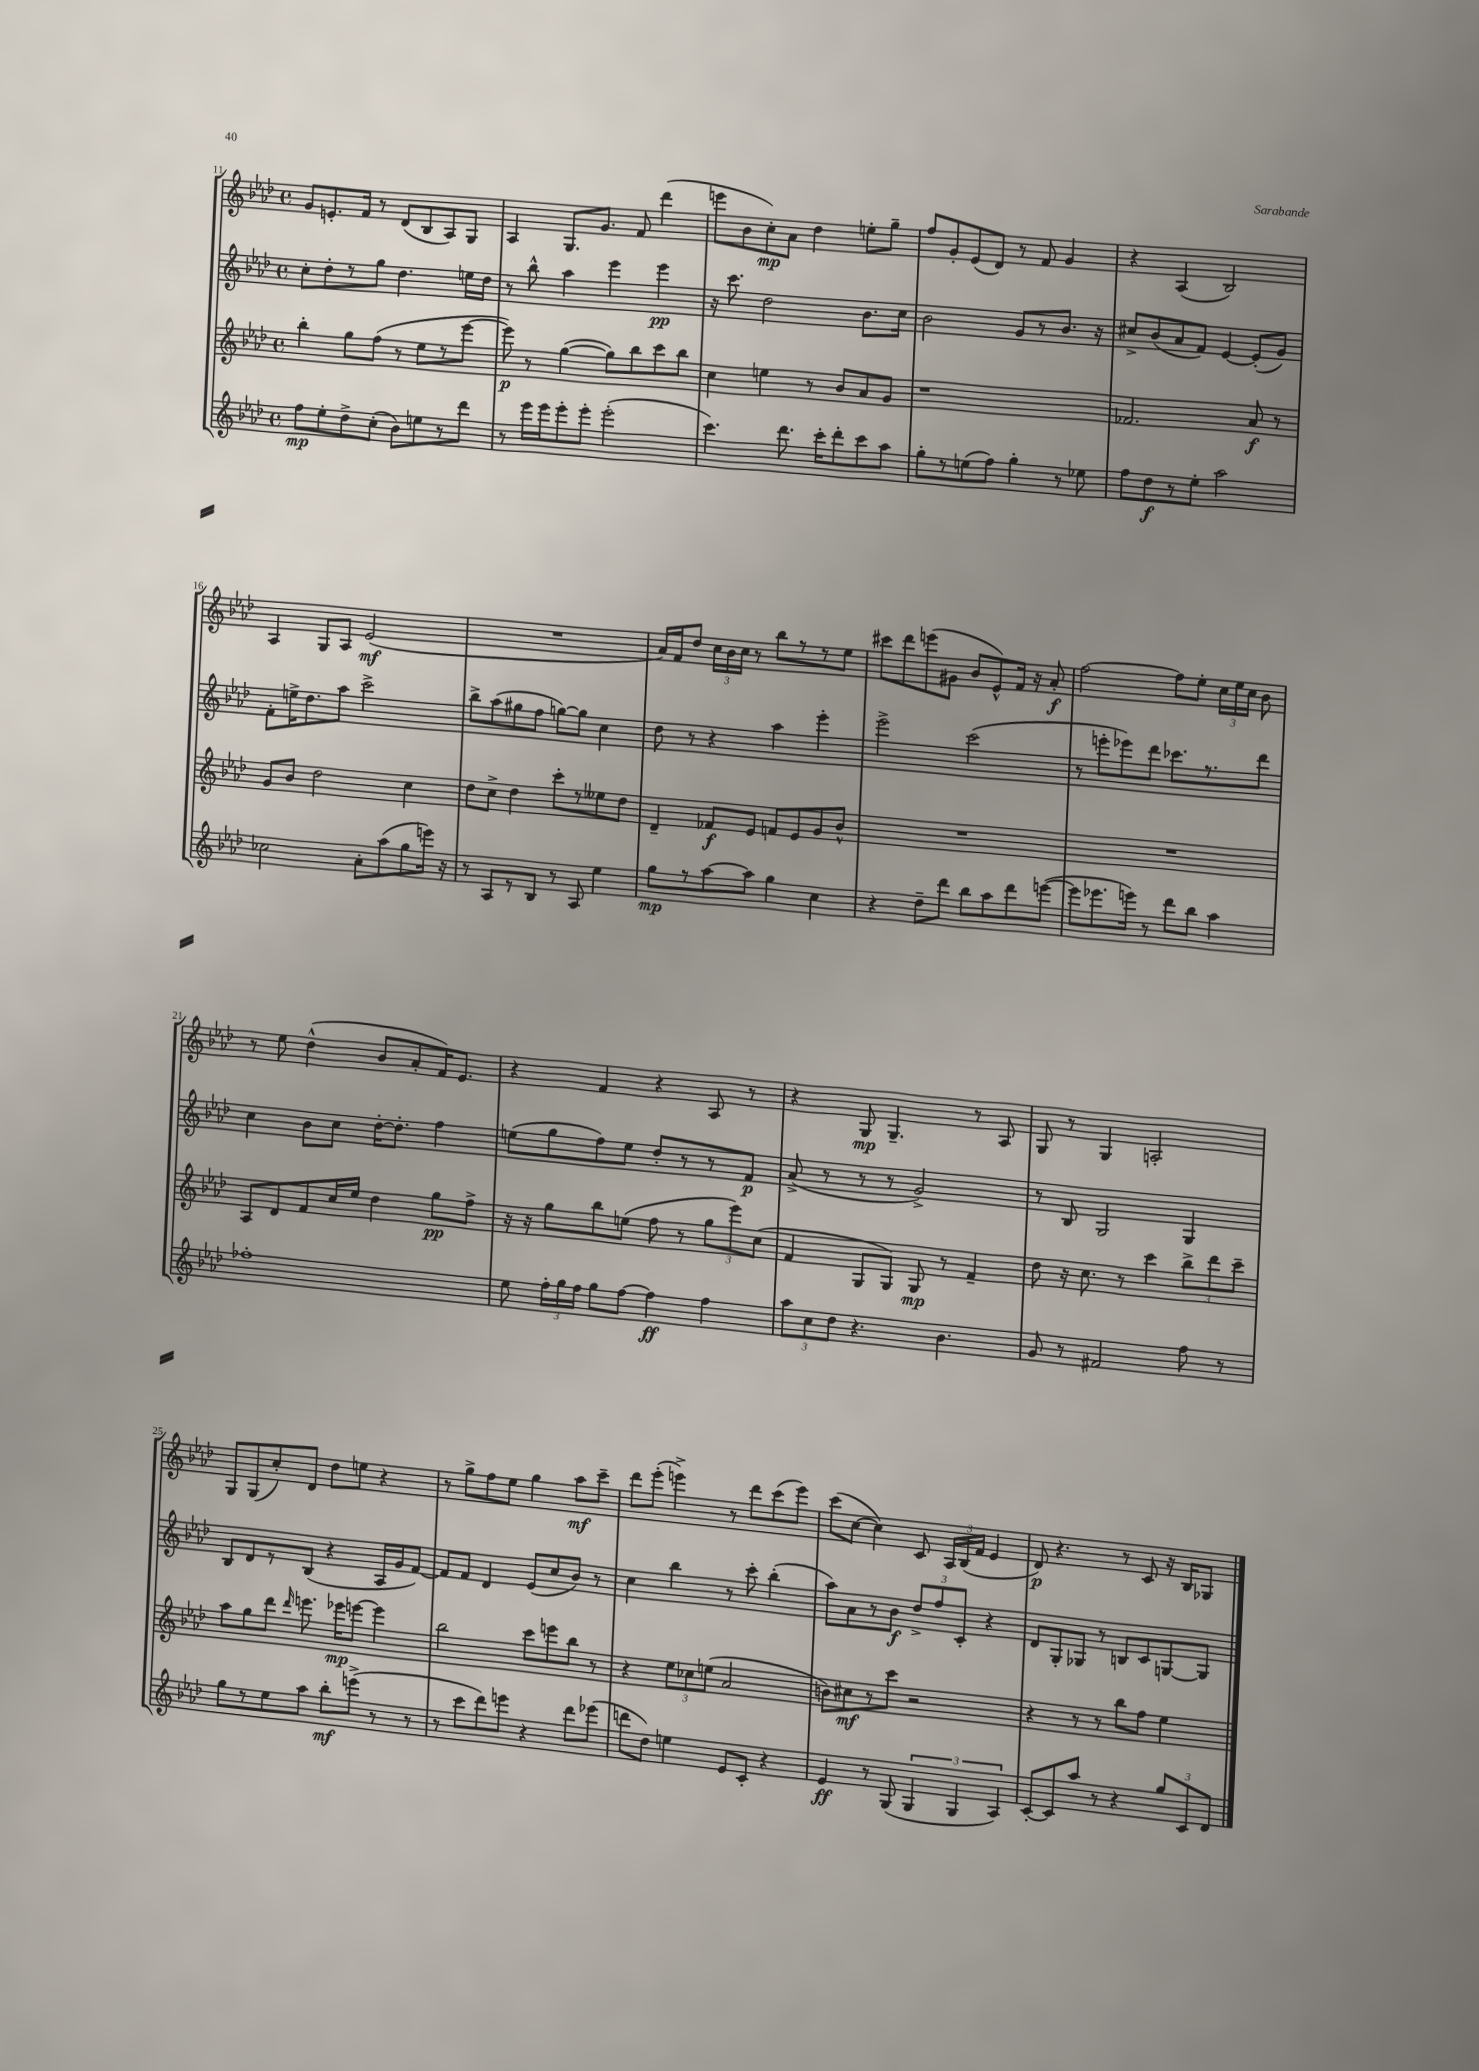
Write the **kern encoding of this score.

**kern	**dynam	**kern	**dynam	**kern	**dynam	**kern	**dynam
*part4	*part4	*part3	*part3	*part2	*part2	*part1	*part1
*staff4	*staff4	*staff3	*staff3	*staff2	*staff2	*staff1	*staff1
*clefG2	*	*clefG2	*	*clefG2	*	*clefG2	*
*k[b-e-a-d-]	*	*k[b-e-a-d-]	*	*k[b-e-a-d-]	*	*k[b-e-a-d-]	*
*M4/4	*	*M4/4	*	*M4/4	*	*M4/4	*
*met(c)	*	*met(c)	*	*met(c)	*	*met(c)	*
=11	=11	=11	=11	=11	=11	=11	=11
8ff\L	mp	4bb-'\	.	8cc'\L	.	8g/L	.
8ee-'\	.	.	.	8dd-'\	.	8.en'/	.
8dd-^\	.	8gg\L	.	8r	.	.	.
.	.	.	.	.	.	16f/Jk	.
(8cc'\J	.	(8ff\J	.	8gg\J	.	8r	.
8b-\L)	.	8r	.	4.dd-\	.	(8d-/L	.
8een\	.	8ee-\L	.	.	.	8B-/	.
8r	.	8r	.	.	.	8A-/)	.
8ddd-\J	.	[8eee-\J	.	16een\LL	.	8G/J	.
.	.	.	.	16dd-\JJ	.	.	.
=12	=12	=12	=12	=12	=12	=12	=12
8r	.	8eee-\])	p	8r	.	4A-/	.
16eee-\LL	.	8r	.	8bb-^^\	.	.	.
16eee-\J	.	.	.	.	.	.	.
8eee-'\	.	([4gg\	.	4aa-\	.	8.G/L	.
8eee-'\J	.	.	.	.	.	.	.
.	.	.	.	.	.	8.g/J	.
(2eee-'\	.	8gg\L])	.	4eee-\	.	.	.
.	.	8bb-\	.	.	.	8f/	.
.	.	8ccc\	.	4eee-\	pp	(4ddd-\	.
.	.	8bb-\J	.	.	.	.	.
=13	=13	=13	=13	=13	=13	=13	=13
4.ccc\)	.	4cc\	.	16r	.	8eeen\L	.
.	.	.	.	8.ccc\	.	.	.
.	.	.	.	.	.	8b-\	.
.	.	4een\	.	2dd-\	.	8cc'\)	mp
8.ddd-\	.	.	.	.	.	8a-\J	.
.	.	8r	.	.	.	4dd-\	.
16ccc'\KL	.	.	.	.	.	.	.
8ddd-'\	.	8b-/L	.	.	.	.	.
8ccc\	.	8a-/	.	8.b-\L	.	8een'\L	.
8aa-\J	.	8g/J	.	.	.	8gg~\J	.
.	.	.	.	16cc\Jk	.	.	.
=14	=14	=14	=14	=14	=14	=14	=14
8gg'\L	.	1r	.	2b-\	.	8ff/L	.
8r	.	.	.	.	.	8g'/	.
(8een\	.	.	.	.	.	(8e-/	.
8ff\J)	.	.	.	.	.	8d-/J)	.
4gg'\	.	.	.	8g/L	.	8r	.
.	.	.	.	8r	.	8f/	.
8r	.	.	.	8.b-/J	.	4g/	.
8ee-X\	.	.	.	.	.	.	.
.	.	.	.	16r	.	.	.
=15	=15	=15	=15	=15	=15	=15	=15
8ff\L	.	2.f-X/	.	8cc#X^/L	.	4r	.
8dd-\	f	.	.	(8b-/	.	.	.
8r	.	.	.	8a-/	.	(4A-/	.
8ee-'\J	.	.	.	8f/J)	.	.	.
2aa-\	.	.	.	[4e-/	.	2B-/)	.
.	.	8a-/	f	(8e-'/L]	.	.	.
.	.	8r	.	8g/J)	.	.	.
!!LO:LB:g=z
=16	=16	=16	=16	=16	=16	=16	=16
2cc-X\	.	8g/L	.	8f'\L	.	4A-/	.
.	.	8b-/J	.	16een^\K	.	.	.
.	.	.	.	8.dd-\	.	.	.
.	.	2dd-\	.	.	.	8G/L	.
.	.	.	.	8aa-\J	.	8A-/J	.
8a-'\L	.	.	.	2ccc^\	.	(2e-/	mf
(8aa-\	.	.	.	.	.	.	.
8gg\	.	4cc\	.	.	.	.	.
16eeen\Jk)	.	.	.	.	.	.	.
16r	.	.	.	.	.	.	.
=17	=17	=17	=17	=17	=17	=17	=17
8r	.	8dd-\L	.	8bb-^\L	.	1r	.
8A-/L	.	8cc^\J	.	(8aa-\	.	.	.
8r	.	4dd-\	.	8gg#X\	.	.	.
8B-/J	.	.	.	8ff\J	.	.	.
8r	.	8ccc'\L	.	[8ggn\L)	.	.	.
8A-/	.	8r	.	8gg\J]	.	.	.
4ee-\	.	8ee--X\	.	4cc\	.	.	.
.	.	8dd-\J	.	.	.	.	.
=18	=18	=18	=18	=18	=18	=18	=18
8gg\L	mp	4d-~/	.	8dd-\	.	16a-/LL)	.
.	.	.	.	.	.	16f/J	.
8r	.	.	.	8r	.	8dd-/J	.
[8aa-\	.	8f-X/L	f	4r	.	24cc\LL	.
.	.	.	.	.	.	24b-\	.
.	.	.	.	.	.	24cc\JJ	.
8aa-\J]	.	8e-/J	.	.	.	8r	.
4gg\	.	8fn/L	.	4aa-\	.	8bb-\L	.
.	.	8e-/	.	.	.	8r	.
4cc\	.	8g/	.	4eee-'\	.	8r	.
.	.	8b-^^/J	.	.	.	8ee-\J	.
=19	=19	=19	=19	=19	=19	=19	=19
4r	.	1r	.	2eee-^\	.	8ccc#X\L	.
.	.	.	.	.	.	8ddd-\	.
8dd-~\L	.	.	.	.	.	(8eeen\	.
8ddd-\J	.	.	.	.	.	8g#X\J	.
8bb-\L	.	.	.	(2ccc\	.	8b-/L	.
8aa-\	.	.	.	.	.	8e-^^/)	.
8ddd-\	.	.	.	.	.	16f/Jk	.
.	.	.	.	.	.	16r	.
([8eeen\J	.	.	.	.	.	8a-'/	f
=20	=20	=20	=20	=20	=20	=20	=20
8eee\L]	.	1r	.	8r	.	[2ff\	.
8.eee-X\	.	.	.	8eeen'\L	.	.	.
.	.	.	.	8eee-X\)	.	.	.
16eeen\Jk)	.	.	.	.	.	.	.
8r	.	.	.	8ddd-\J	.	.	.
8ddd-\L	.	.	.	8.ccc-X\L	.	8ff\L]	.
8bb-\J	.	.	.	.	.	8ee-'\J	.
.	.	.	.	8.r	.	.	.
4aa-\	.	.	.	.	.	24cc\LL	.
.	.	.	.	.	.	24ee-\	.
.	.	.	.	.	.	24cc\JJ	.
.	.	.	.	8ddd-\J	.	8b-\	.
!!LO:LB:g=z
=21	=21	=21	=21	=21	=21	=21	=21
1ff-X'	.	8A-/L	.	4cc\	.	8r	.
.	.	8d-/	.	.	.	8ee-\	.
.	.	8f/	.	8b-\L	.	(4dd-^^\	.
.	.	16cc/L	.	8cc\J	.	.	.
.	.	16ee-/JJ	.	.	.	.	.
.	.	4dd-\	.	[16dd-'\KL	.	8b-/L	.
.	.	.	.	8.dd-'\J]	.	.	.
.	.	.	.	.	.	8a-'/	.
.	.	8gg\L	pp	4ff\	.	16f/K)	.
.	.	.	.	.	.	8.e-/J	.
.	.	8ff^\J	.	.	.	.	.
=22	=22	=22	=22	=22	=22	=22	=22
8ee-\	.	16r	.	(8een\L	.	4r	.
.	.	16r	.	.	.	.	.
24ff'\LL	.	8gg\L	.	8gg\	.	.	.
24gg\	.	.	.	.	.	.	.
24ff\JJ	.	.	.	.	.	.	.
8gg\L	.	8bb-\	.	8ff\)	.	4f/	.
[8ff\J	.	(8een\J	.	8ee\J	.	.	.
4ff\]	ff	8ff\	.	8dd-'/L	.	4r	.
.	.	8r	.	8r	.	.	.
4ff\	.	12gg\L	.	8r	.	8A-/	.
.	.	12eee-\)	.	.	.	.	.
.	.	.	.	8f/J	p	8r	.
.	.	(12cc\J	.	.	.	.	.
=23	=23	=23	=23	=23	=23	=23	=23
12aa-\L	.	4f/	.	(8a-^/	.	4r	.
12cc\	.	.	.	.	.	.	.
.	.	.	.	8r	.	.	.
12dd-\J	.	.	.	.	.	.	.
4.r	.	8G/L	.	8r	.	8G/	mp
.	.	8G/J)	.	8r	.	4.G~/	.
.	.	8G/	mp	2g^/)	.	.	.
4.b-\	.	8r	.	.	.	.	.
.	.	4f~/	.	.	.	8r	.
.	.	.	.	.	.	8A-/	.
=24	=24	=24	=24	=24	=24	=24	=24
8g/	.	8dd-\	.	8r	.	8G/	.
8r	.	16r	.	8B-/	.	8r	.
.	.	8.cc\	.	.	.	.	.
2f#X/	.	.	.	2G/	.	4G/	.
.	.	8r	.	.	.	.	.
.	.	4ccc\	.	.	.	2An'/	.
8ff\	.	12bb-^\L	.	4G/	.	.	.
.	.	12ddd-\	.	.	.	.	.
8r	.	.	.	.	.	.	.
.	.	12ccc~\J	.	.	.	.	.
!!LO:LB:g=z
=25	=25	=25	=25	=25	=25	=25	=25
8gg\L	.	8aa-\L	.	8B-/L	.	8G/L	.
8r	.	8gg\	.	8d-/	.	(8G/	.
8ee-\	.	8ddd-\J	.	8r	.	8cc'/)	.
.	.	16qqddd-/	.	.	.	.	.
8aa-\J	.	8.eeen\	.	(8B-/J	.	8d-/J	.
8bb-'\L	mf	.	.	4r	.	8dd-\L	.
.	.	16eee-X\KL	mp	.	.	.	.
(8eeen^\J	.	[8eeen\J	.	.	.	8een\J	.
8r	.	4eee\]	.	16A-/LL	.	4r	.
.	.	.	.	16g/J	.	.	.
8r	.	.	.	[8f/J)	.	.	.
=26	=26	=26	=26	=26	=26	=26	=26
8r	.	2bb-\	.	8f/L]	.	8r	.
8ccc\L	.	.	.	8f/J	.	8gg^\L	.
8ddd-\)	.	.	.	4d-/	.	8ff\	.
8eeen\J	.	.	.	.	.	8ee-\J	.
4r	.	8ccc\L	.	(8e-/L	.	4gg\	.
.	.	8eeen\	.	8cc/	.	.	.
8ddd-\L	.	8bb-\J	.	8b-/J)	.	8aa-\L	mf
(8eee-X\J	.	8r	.	8r	.	8ccc~\J	.
=27	=27	=27	=27	=27	=27	=27	=27
8dddn\L	.	4r	.	4cc\	.	8ddd-\L	.
8dd-\J)	.	.	.	.	.	(8eee-'\J	.
4een\	.	12ee-\L	.	4bb-\	.	4eeen^\)	.
.	.	12cc-X\	.	.	.	.	.
.	.	(12een\J	.	.	.	.	.
8e-/L	.	2a-/	.	8r	.	8r	.
8c'/J	.	.	.	8ccc'\	.	8ddd-\L	.
4r	.	.	.	(4bb-'\	.	(8ccc\	.
.	.	.	.	.	.	8eee\J)	.
=28	=28	=28	=28	=28	=28	=28	=28
4e-/	ff	8bn\L)	.	8aa-\L)	.	(8ccc\L	.
.	.	8cc#X\	mf	8a-\	.	[8cc\J	.
8r	.	8r	.	8r	.	4cc\])	.
(8G/	.	8ccc\J	.	8b-\J	f	.	.
6G/	.	2r	.	12dd-^/L	.	8c/	.
.	.	.	.	12ff/	.	.	.
.	.	.	.	.	.	24A-/LL	.
6G/	.	.	.	12c'/J	.	(24B-/	.
.	.	.	.	.	.	24f/JJ	.
.	.	.	.	4r	.	4e-/	.
6A-/)	.	.	.	.	.	.	.
=29	=29	=29	=29	=29	=29	=29	=29
[8c'/L	.	4r	.	8d-/L	.	8d-/)	p
8c/]	.	.	.	8G'/	.	4.r	.
8aa-/J	.	8r	.	8G-X/J	.	.	.
8r	.	8r	.	8r	.	.	.
4r	.	8bb-\L	.	8Bn/L	.	8r	.
.	.	8ff\J	.	8c/	.	8c/	.
12gg/L	.	4ee-\	.	[8Gn/	.	16r	.
.	.	.	.	.	.	16B-/KL	.
12c/	.	.	.	.	.	.	.
.	.	.	.	8G/J]	.	8G-X/J	.
12d-/J	.	.	.	.	.	.	.
==	==	==	==	==	==	==	==
*-	*-	*-	*-	*-	*-	*-	*-
